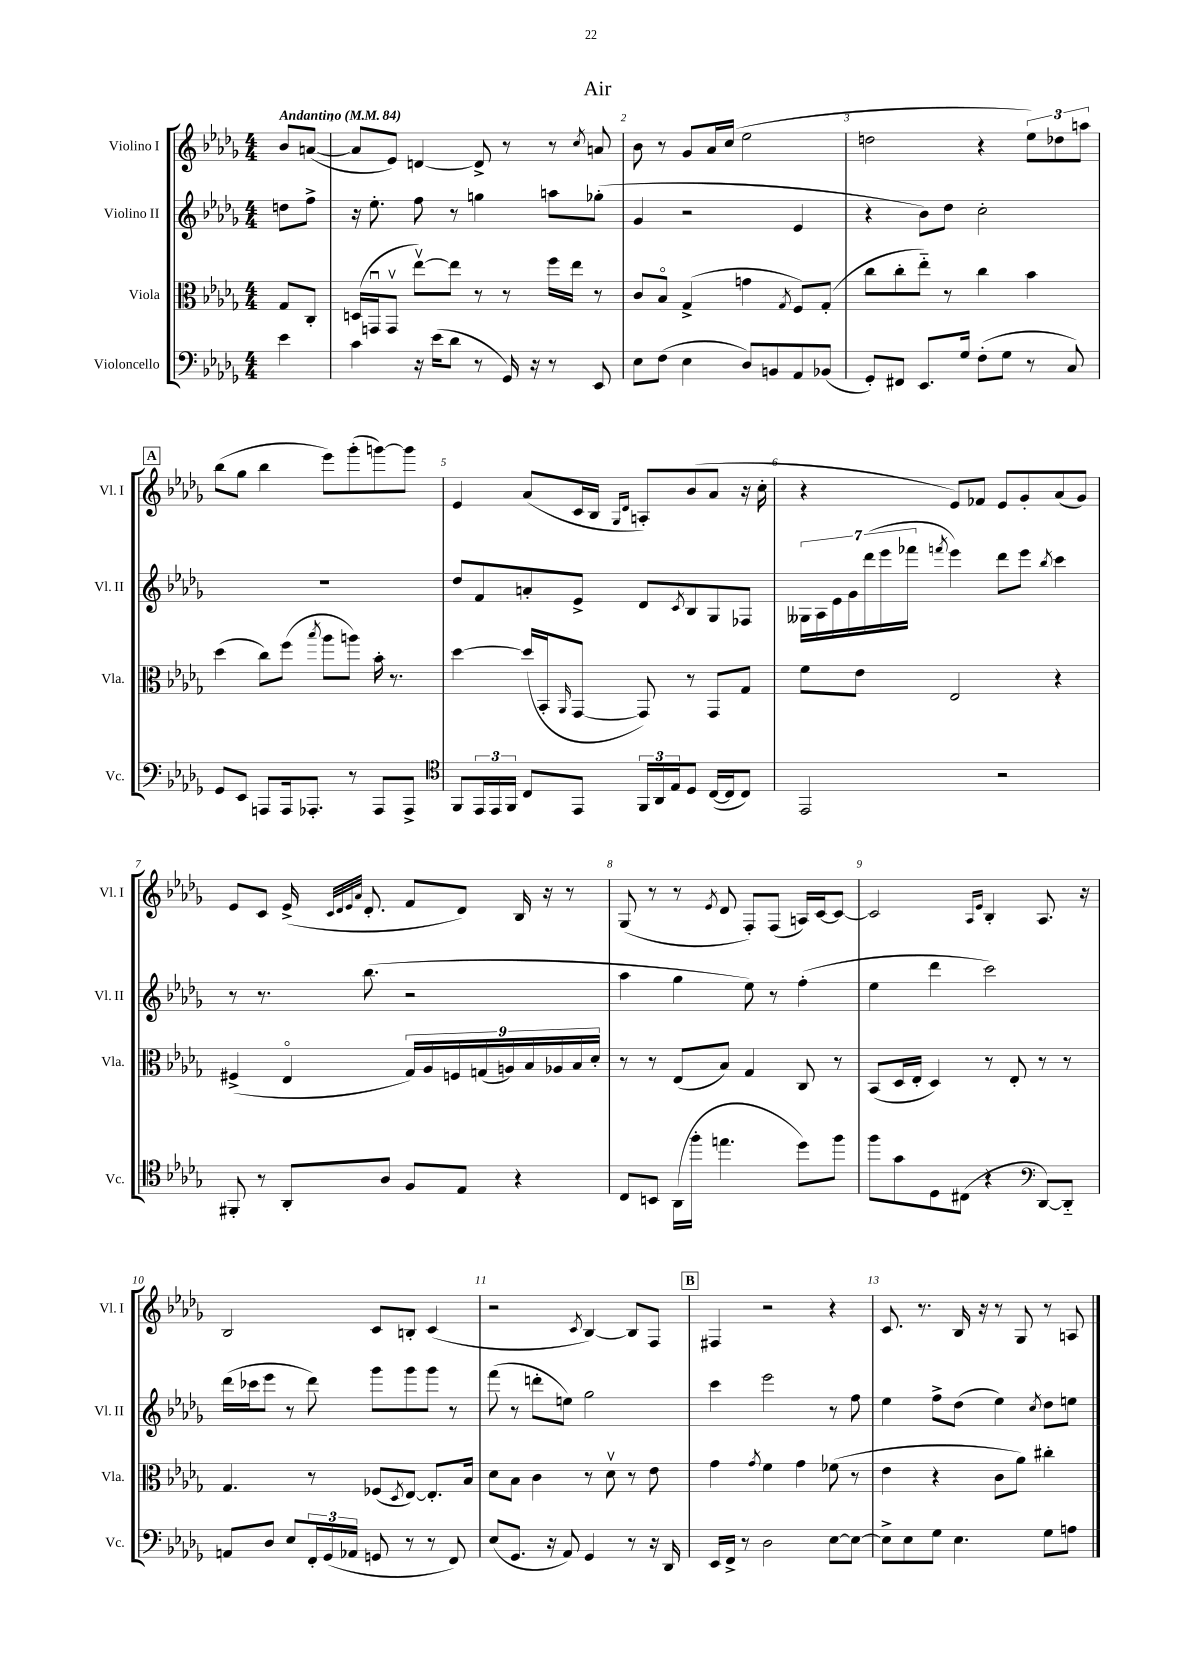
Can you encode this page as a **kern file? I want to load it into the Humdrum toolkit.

**kern	**kern	**kern	**kern
*part4	*part3	*part2	*part1
*staff4	*staff3	*staff2	*staff1
*I"Violoncello	*I"Viola	*I"Violino II	*I"Violino I
*I'Vc.	*I'Vla.	*I'Vl. II	*I'Vl. I
*clefF4	*clefC3	*clefG2	*clefG2
*k[b-e-a-d-g-]	*k[b-e-a-d-g-]	*k[b-e-a-d-g-]	*k[b-e-a-d-g-]
*M4/4	*M4/4	*M4/4	*M4/4
*MM84	*MM84	*MM84	*MM84
=	=	=	=
!	!	!	!LO:TX:a:B:t=Andantino
4e-\	8G-/L	8ddn\L	8b-/L
.	8C'/J	8ff^\J	([8an/J
=1	=1	=1	=1
4c\	(16Dn/LL	16r	8a/L]
.	16GGnu/J	8.ee-'\	.
.	8GGv/J	.	8e-/J)
16r	[8ee-v\L)	8ff\	[4dn/
(16e-\KL	.	.	.
8d-\J	8ee-\J]	8r	.
8r	8r	4ggn\	8d^/]
16GG-/)	8r	.	8r
16r	.	.	.
8r	16ff\LL	8aan\L	8r
.	16ee-\JJ	.	.
.	.	.	8qcc/
8EE-/	8r	(8gg-X'\J	8an/
=2	=2	=2	=2
8E-\L	8c/L	4g-/	8b-\
(8F\J	8B-/J	.	8r
4E-\	(4G-^/	2r	8g-/L
.	.	.	16a-/L
.	.	.	(16cc/JJ
8D-/L)	4gn\	.	2ee-\
8BBn/	.	.	.
.	8qG-/	.	.
8AA-/	8F/L)	4e-/	.
(8BB-X/J	(8G-'/J	.	.
=3	=3	=3	=3
8GG-'/L)	8cc\L	4r	2ddn\
8FF#X/J	8cc'\	.	.
8.EE-/L	8ee-\J)	8b-\L)	.
.	8r	8dd-\J	.
16G-/Jk	.	.	.
(8F'\L	4cc\	2cc'\	4r
8G-\J	.	.	.
8r	4b-\	.	12ee-\L)
.	.	.	12dd-X\
8C/)	.	.	.
.	.	.	12aan\J
!!LO:LB:g=z
!!LO:REH:place=s1:t=A
=4	=4	=4	=4
8GG-/L	(4dd-\	1r	(8bb-\L
8EE-/J	.	.	8gg-\J
8AAAn/L	8cc\L)	.	4bb-\
16AAA/k	(8ff\J	.	.
8.AAA-X'/J	.	.	.
.	8qbb-/	.	.
.	8aa-\L	.	8eee-\L)
8r	8aan\J)	.	(8ggg-'\
8AAA-/L	16b-'\	.	[8gggn\)
.	8.r	.	.
8AAA-^/J	.	.	8ggg\J]
=5	=5	=5	=5
*clefC4	*	*	*
8FF/L	[4dd-\	8dd-/L	4e-/
24EE-/L	.	8f/	.
24EE-/	.	.	.
24FF/JJ	.	.	.
8C/L	(16dd-/LL]	8an'/	(8a-/L
.	16BB-'/J	.	.
.	16qqAA-/	.	.
8EE-/J	[8GG-/J	8e-^/J	16c/L
.	.	.	16B-/JJ
.	.	.	16qqG-/LL
.	.	.	16qqd-/JJ
24FF/LL	8GG-/])	8d-/L	8An'/L)
24AA-/	.	.	.
24E-/J	.	.	.
.	.	8qc/	.
8D-/J	8r	8B-/	(8b-/
([16C/LL	8GG-/L	8G-/	8a-/J
16C/J]	.	.	.
8C/J)	8G-/J	8F-X/J	16r
.	.	.	16cc'\
=6	=6	=6	=6
2EE-/	8f\L	28G--X\LL	4r
.	.	28A-\	.
.	.	28e-\	.
.	.	28g-\	.
.	8e-\J	.	.
.	.	(28ddd-\	.
.	.	28eee-\	.
.	.	28fff-X\JJ	.
.	.	8qfffn/	.
.	2E-/	4eee-\)	8e-/L)
.	.	.	8f-X/J
2r	.	8ddd-\L	8e-/L
.	.	8eee-\J	8g-'/
.	.	8qbb-/	.
.	4r	4ccc\	(8a-/
.	.	.	8g-/J)
!!LO:LB:g=z
=7	=7	=7	=7
8FF#X'/	(4F#X^/	8r	8e-/L
8r	.	8.r	8c/J
8AA-'/L	4E-/	.	(16e-^/
.	.	.	32qqc/LLL
.	.	.	32qqd-/
.	.	.	32qqe-/
.	.	.	32qqa-/JJJ
.	.	(8.bb-\	8.d-'/
8A-/J	.	.	.
8F/L	18G-/LL)	2r	8f/L
.	18A-/	.	.
.	18Fn/	.	.
8E-/J	.	.	8d-/J)
.	(18Gn/	.	.
.	18An/)	.	.
4r	.	.	16B-/
.	18B-/	.	.
.	.	.	16r
.	18A-X/	.	.
.	.	.	8r
.	18B-/	.	.
.	18d-'/JJ	.	.
=8	=8	=8	=8
8C/L	8r	4aa-\	(8G-/
8BBn/J	8r	.	8r
(16AA-\LL	(8E-/L	4gg-\	8r
16ff'\JJ	.	.	.
.	.	.	8qe-/
4.een\	8B-/J)	.	8d-/
.	4G-/	8ee-\)	8F'/L)
.	.	8r	(8F/J
8dd-\L)	8C/	(4ff'\	16An/LL)
.	.	.	[16c/J
8ff\J	8r	.	8c/J_
=9	=9	=9	=9
8ff\L	(8BB-/L	4ee-\	2c/]
8g-\	16D-/L	.	.
.	16E-'/JJ	.	.
8D-\	4D-/)	4ddd-\	.
(8C#X\J	.	.	.
.	.	.	16qqA-/LL
.	.	.	16qqe-/JJ
4r	8r	2ccc\)	4B-'/
.	8E-'/	.	.
*clefF4	*	*	*
[8DD-/L)	8r	.	8.A-/
8DD-/J]	8r	.	.
.	.	.	16r
!!LO:LB:g=z
=10	=10	=10	=10
8AAn/L	4.G-/	(16ddd-\LL	2B-/
.	.	16ccc-X\J	.
8D-/J	.	8eee-\J	.
8E-/L	.	8r	.
24FF'/L	8r	8ddd-\)	.
(24GG-/	.	.	.
24AA-X/JJ	.	.	.
8GGn/	(8F-X/L	8ggg-\L	8c/L
.	8qD-/	.	.
8r	[8E-/J)	8ggg-\	8Bn'/J
8r	8.E-'/L]	8ggg-\J	(4c/
8FF/)	.	8r	.
.	16B-/Jk	.	.
=11	=11	=11	=11
(8E-/L	8d-\L	(8fff\	2r
8.GG-/J	8B-\J	8r	.
.	4c\	8dddn'\L	.
16r	.	.	.
8AA-/)	.	8een\J)	.
.	.	.	8qc/
4GG-/	8r	2gg-\	[4B-/)
.	8d-v\	.	.
8r	8r	.	8B-/L]
16r	8e-\	.	8F/J
16DD-/	.	.	.
!!LO:REH:place=s1:t=B
=12	=12	=12	=12
16EE-/LL	4g-\	4ccc\	4F#X/
16FF^/JJ	.	.	.
8r	.	.	.
.	8qg-/	.	.
2D-\	4f\	2eee-\	2r
.	4g-\	.	.
[8E-\L	(8f-X\	8r	4r
8E-\J_	8r	8ff\	.
=13	=13	=13	=13
8E-^\L]	4e-\	4ee-\	8.c/
8E-\	.	.	.
.	.	.	8.r
8G-\J	4r	8ff^\L	.
4.E-\	.	(8dd-\J	16B-/
.	.	.	16r
.	8c\L	4ee-\)	8r
.	8a-\J)	.	8G-/
.	.	8qcc/	.
8G-\L	4cc#X'\	8dd-\L	8r
8An\J	.	8een\J	8An/
==	==	==	==
*-	*-	*-	*-
